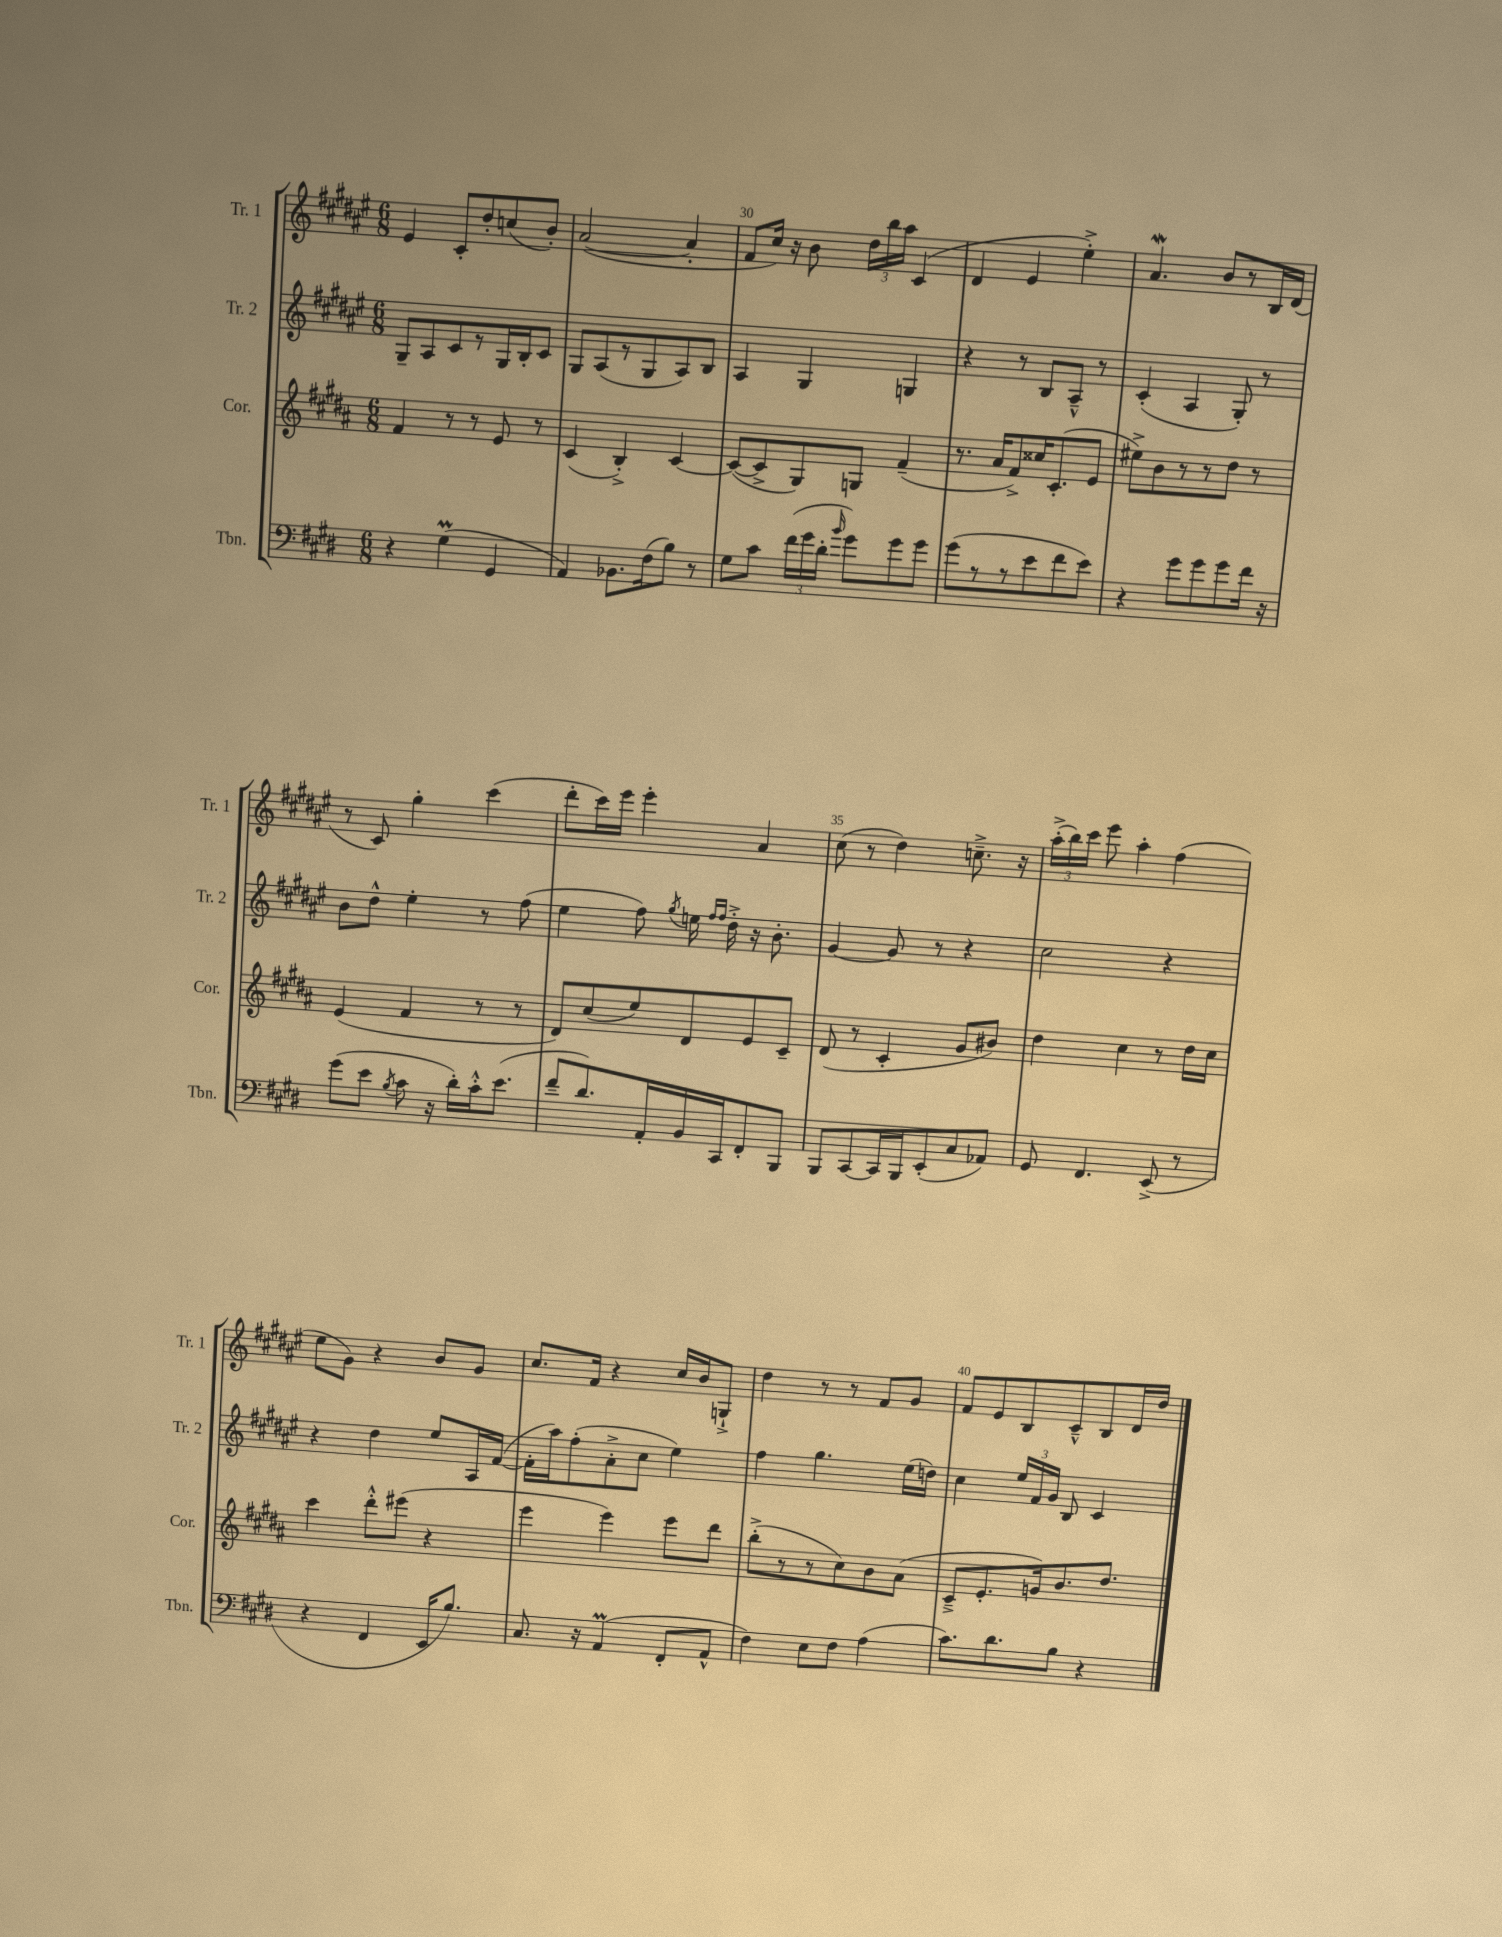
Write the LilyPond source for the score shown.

<<
\new StaffGroup <<
\new Staff = "s0" \with { instrumentName = "Tr. 1" shortInstrumentName = "Tr. 1" } {
    \clef treble \key fis \major \numericTimeSignature \time 6/8
    \autoBeamOff eis'4 cis'8[-. dis''8-. c''8( b'8]-.) |
    ais'2~( ais'4-. |
    fis'8[ cis''16]) r16 b'8 \tuplet 3/2 { dis''16[ b''16 ais''16] } cis'4( |
    dis'4 eis'4 eis''4-.->) |
    ais'4.\mordent b'8[ r8 b16 dis'16]( |
    r8 cis'8) gis''4-. cis'''4( |
    dis'''8[-. cis'''16) eis'''16] eis'''4-. ais'4 |
    cis''8( r8 dis''4) c''8.---> r16 |
    \tuplet 3/2 { ais''16[-.->( b''16) cis'''16] } eis'''8 ais''4-. fis''4( |
    eis''8[ gis'8]) r4 b'8[ gis'8] |
    cis''8.[ fis'16] r4 cis''16[ b'16 g8]-!-> |
    dis''4 r8 r8 fis'8[ gis'8] |
    fis'8[ eis'8 b8 cis'8---^ b8 dis'16 dis''16] \bar "|." |
}
\new Staff = "s1" \with { instrumentName = "Tr. 2" shortInstrumentName = "Tr. 2" } {
    \clef treble \key fis \major \numericTimeSignature \time 6/8
    \autoBeamOff gis8[-- ais8 cis'8 r8 gis16 b16-. cis'8] |
    gis8[ ais8( r8 gis8 ais8) b8] |
    ais4 gis4 g4 |
    r4 r8 b8[ ais8]---^ r8 |
    cis'4-.( ais4 gis8-.) r8 |
    b'8[ dis''8]-^ eis''4-. r8 fis''8( |
    eis''4 fis''8) \acciaccatura { gis''8 } e''16 \grace { fis''16[ fis''16] } dis''16-.-> r16 b'8.-. |
    gis'4~ gis'8 r8 r4 |
    cis''2 r4 |
    r4 dis''4 eis''8[ ais16 fis'16]~( |
    fis'16[-. ais''16) fis''8-.( ais'8-.-> cis''8] eis''4) |
    fis''4 gis''4. eis''16[( d''16]) |
    cis''4 \tuplet 3/2 { eis''16[ fis'16 gis'16] } b8 cis'4 \bar "|." |
}
\new Staff = "s2" \with { instrumentName = "Cor." shortInstrumentName = "Cor." } {
    \clef treble \key b \major \numericTimeSignature \time 6/8
    \autoBeamOff fis'4 r8 r8 e'8 r8 |
    cis'4( b4-.->) cis'4~ |
    cis'8[~( cis'8-> gis8) g8] fis'4--( |
    r8. ais'16[ fis'8->) cisis''16 cis'8.-.( e'8] |
    eis''8[->) b'8 r8 r8 dis''8] r8 |
    e'4( fis'4 r8 r8 |
    dis'8[) cis''8( e''8) dis'8 e'8 cis'8]-- |
    dis'8( r8 cis'4-. gis'8[ bis'8]) |
    dis''4 cis''4 r8 dis''16[ cis''16] |
    cis'''4 dis'''8[-.-^ eis'''8]( r4 |
    e'''4 e'''4) e'''8[ dis'''8] |
    b''8[-.->( r8 r8 cis''8) b'8 ais'8]( |
    cis'8[---> e'8.-. g'16) b'8. dis''8.] \bar "|." |
}
\new Staff = "s3" \with { instrumentName = "Tbn." shortInstrumentName = "Tbn." } {
    \clef bass \key e \major \numericTimeSignature \time 6/8
    \autoBeamOff r4 gis4\prall( gis,4 |
    a,4) bes,8.[ fis16( b8]) r8 |
    gis8[ cis'8] \tuplet 3/2 { fis'16[( gis'16 dis'16]-. } \grace { b'16 } gis'8[) gis'8 gis'8] |
    gis'8[( r8 r8 e'8 fis'8 e'8]) |
    r4 gis'8[ gis'8 gis'8 fis'16] r16 |
    gis'8[( e'8] \acciaccatura { b8 } cis'8 r16 dis'16[-.) cis'16-.-^ e'8.]( |
    fis'8[-- dis'8.) a,16-. b,16 cis,16 fis,8-. b,,8] |
    b,,8[ cis,8~ cis,16 b,,16 e,8-.( cis8 aes,8]) |
    gis,8 fis,4. e,8->( r8 |
    r4 fis,4 e,16[ b8.]) |
    cis8. r16 a,4\prall( fis,8[-. a,8]-^ |
    fis4) e8[ fis8] a4( |
    cis'8.[) dis'8. b8] r4 \bar "|." |
}
>>
>>
\layout { \context { \Score currentBarNumber = #28 \override BarNumber.break-visibility = ##(#f #t #t) barNumberVisibility = #(every-nth-bar-number-visible 5) } }
